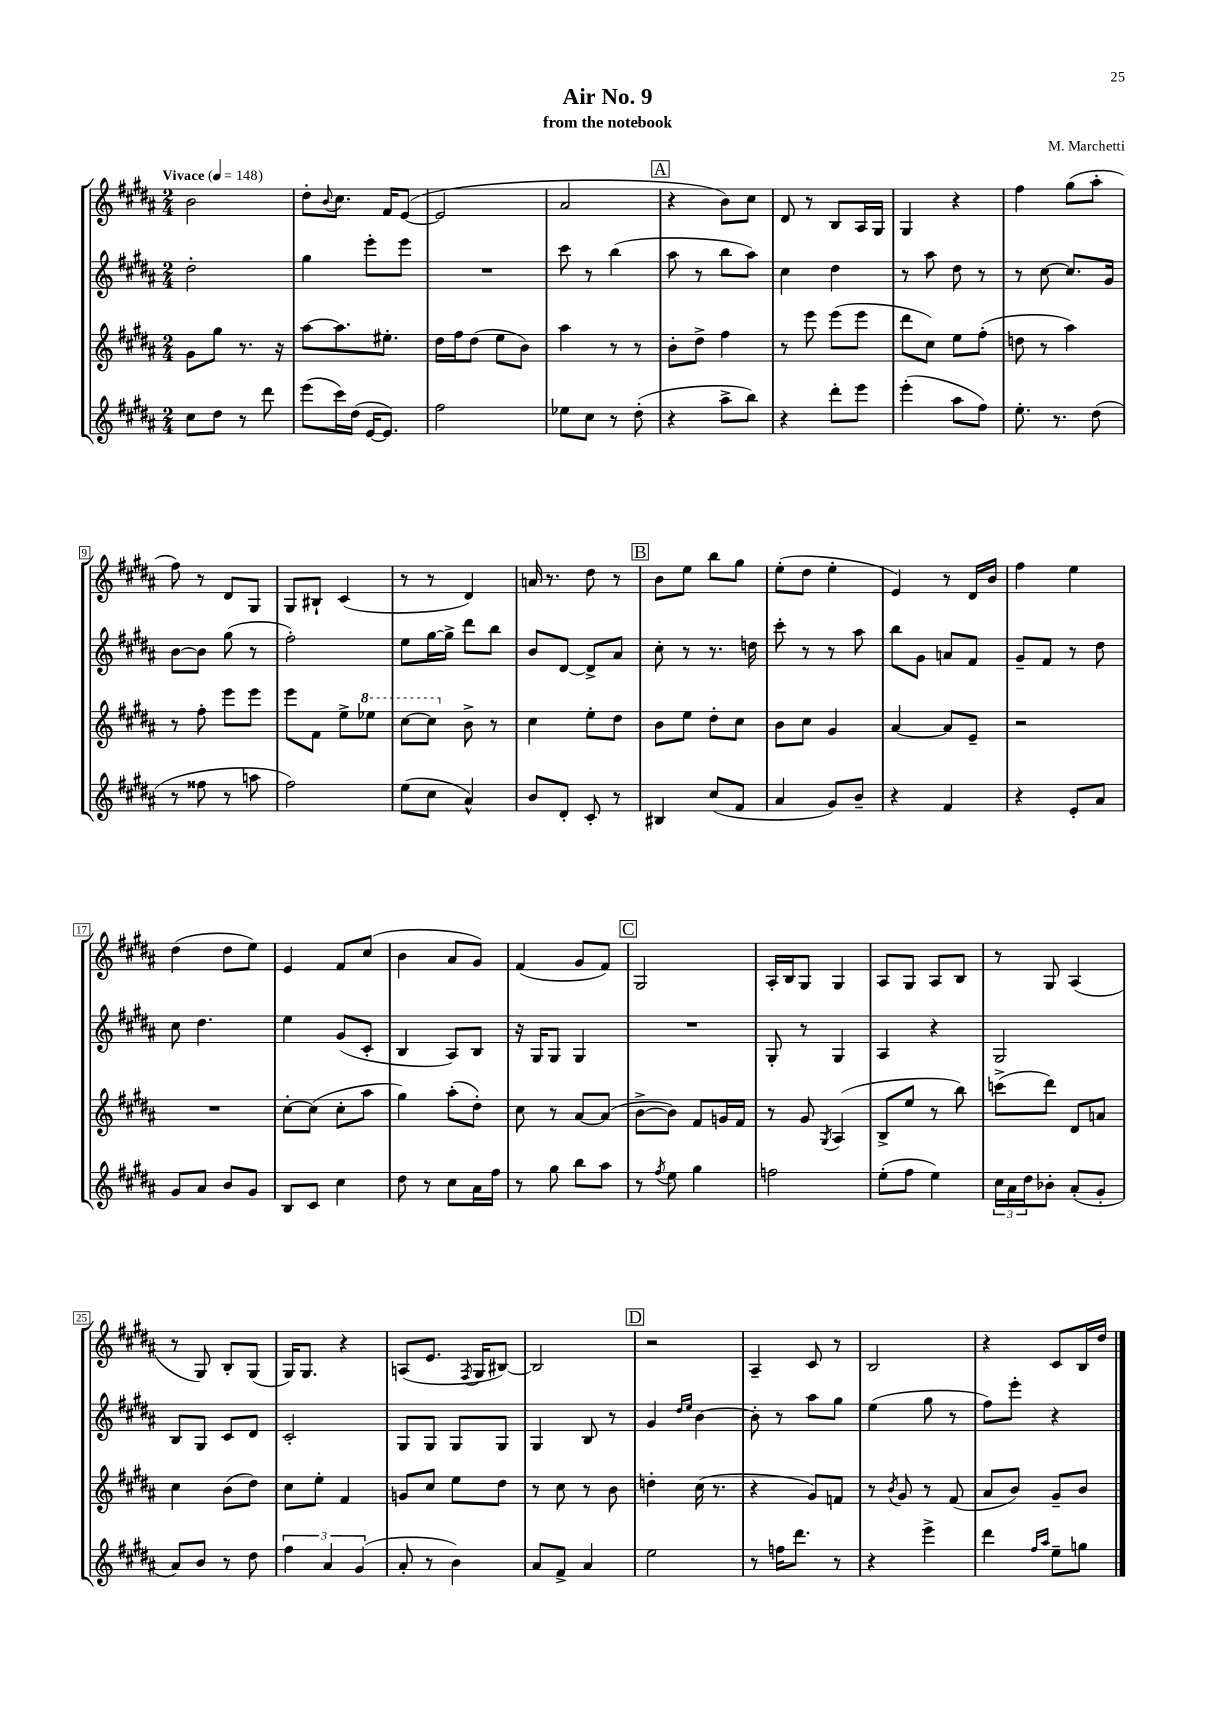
\header { title = "Air No. 9" composer = "M. Marchetti" subtitle = "from the notebook" }
<<
\new StaffGroup <<
\new Staff = "s0" {
    \clef treble \key b \major \numericTimeSignature \time 2/4 \tempo "Vivace" 4 = 148
    b'2 |
    dis''8-. \appoggiatura { b'8 } cis''8. fis'16 e'8~( |
    e'2 |
    ais'2 |
    \mark \markup { \box "A" } r4 b'8) cis''8 |
    dis'8 r8 b8 ais16 gis16 |
    gis4 r4 |
    fis''4 gis''8( ais''8-. |
    fis''8) r8 dis'8 gis8 |
    gis8 bis8-! cis'4( |
    r8 r8 dis'4) |
    a'16 r8. dis''8 r8 |
    \mark \markup { \box "B" } b'8 e''8 b''8 gis''8 |
    e''8-.( dis''8 e''4-. |
    e'4) r8 dis'16 b'16 |
    fis''4 e''4 |
    dis''4( dis''8 e''8) |
    e'4 fis'8 cis''8( |
    b'4 ais'8 gis'8) |
    fis'4( gis'8 fis'8) |
    \mark \markup { \box "C" } gis2 |
    ais16-. b16 gis8 gis4 |
    ais8 gis8 ais8 b8 |
    r8 gis8 ais4( |
    r8 gis8) b8-. gis8( |
    gis16) gis8. r4 |
    a8( e'8. \acciaccatura { fis8 } gis16 bis8~) |
    bis2 |
    \mark \markup { \box "D" } r2 |
    ais4-- cis'8 r8 |
    b2 |
    r4 cis'8 b16 dis''16 \bar "|." |
}
\new Staff = "s1" {
    \clef treble \key b \major \numericTimeSignature \time 2/4
    dis''2-. |
    gis''4 e'''8-. e'''8 |
    R2 |
    cis'''8 r8 b''4( |
    \mark \markup { \box "A" } ais''8 r8 b''8 ais''8) |
    cis''4 dis''4 |
    r8 ais''8 dis''8 r8 |
    r8 cis''8~ cis''8. gis'16 |
    b'8~ b'8 gis''8( r8 |
    fis''2-.) |
    e''8 gis''16~ gis''16-> dis'''8 b''8 |
    b'8 dis'8~ dis'8-> ais'8 |
    \mark \markup { \box "B" } cis''8-. r8 r8. d''16 |
    cis'''8-. r8 r8 ais''8 |
    b''8 gis'8 a'8 fis'8 |
    gis'8-- fis'8 r8 dis''8 |
    cis''8 dis''4. |
    e''4 gis'8( cis'8-. |
    b4 ais8) b8 |
    r16 gis16 gis8 gis4 |
    \mark \markup { \box "C" } R2 |
    gis8-. r8 gis4 |
    ais4 r4 |
    gis2 |
    b8 gis8 cis'8 dis'8 |
    cis'2-. |
    gis8 gis8 gis8 gis8 |
    gis4 b8 r8 |
    \mark \markup { \box "D" } gis'4 \grace { dis''16 e''16 } b'4~ |
    b'8-. r8 ais''8 gis''8 |
    e''4( gis''8 r8 |
    fis''8) e'''8-. r4 \bar "|." |
}
\new Staff = "s2" {
    \clef treble \key b \major \numericTimeSignature \time 2/4
    gis'8 gis''8 r8. r16 |
    ais''8~ ais''8. eis''8.-. |
    dis''16 fis''16 dis''8( e''8 b'8) |
    ais''4 r8 r8 |
    \mark \markup { \box "A" } b'8-. dis''8-> fis''4 |
    r8 e'''8 e'''8( e'''8 |
    dis'''8 cis''8) e''8 fis''8-.( |
    d''8 r8 ais''4) |
    r8 fis''8-. e'''8 e'''8 |
    e'''8 fis'8 e''8-> \ottava #1 ees'''8 |
    cis'''8~ cis'''8 \ottava #0 b'8-> r8 |
    cis''4 e''8-. dis''8 |
    \mark \markup { \box "B" } b'8 e''8 dis''8-. cis''8 |
    b'8 cis''8 gis'4 |
    ais'4~ ais'8 e'8-- |
    r2 |
    R2 |
    cis''8~-. cis''8( cis''8-. ais''8 |
    gis''4) ais''8-.( dis''8-.) |
    cis''8 r8 ais'8~ ais'8( |
    \mark \markup { \box "C" } b'8~-> b'8) fis'8 g'16 fis'16 |
    r8 gis'8 \acciaccatura { gis8 } ais4( |
    b8-> e''8 r8 b''8) |
    c'''8->( dis'''8) dis'8 a'8 |
    cis''4 b'8( dis''8) |
    cis''8 e''8-. fis'4 |
    g'8 cis''8 e''8 dis''8 |
    r8 cis''8 r8 b'8 |
    \mark \markup { \box "D" } d''4-. cis''16( r8. |
    r4 gis'8) f'8 |
    r8 \acciaccatura { b'8 } gis'8 r8 fis'8( |
    ais'8 b'8) gis'8-- b'8 \bar "|." |
}
\new Staff = "s3" {
    \clef treble \key b \major \numericTimeSignature \time 2/4
    cis''8 dis''8 r8 dis'''8 |
    e'''8( cis'''16) dis''16( e'16~ e'8.) |
    fis''2 |
    ees''8 cis''8 r8 dis''8-.( |
    \mark \markup { \box "A" } r4 ais''8-> b''8) |
    r4 dis'''8-. e'''8 |
    e'''4-.( ais''8 fis''8) |
    e''8.-. r8. dis''8( |
    r8 fisis''8 r8 a''8 |
    fis''2) |
    e''8( cis''8 ais'4-^) |
    b'8 dis'8-. cis'8-. r8 |
    \mark \markup { \box "B" } bis4 cis''8( fis'8 |
    ais'4 gis'8) b'8-- |
    r4 fis'4 |
    r4 e'8-. ais'8 |
    gis'8 ais'8 b'8 gis'8 |
    b8 cis'8 cis''4 |
    dis''8 r8 cis''8 ais'16 fis''16 |
    r8 gis''8 b''8 ais''8 |
    \mark \markup { \box "C" } r8 \acciaccatura { fis''8 } e''8 gis''4 |
    f''2 |
    e''8-.( fis''8 e''4) |
    \tuplet 3/2 { cis''16 ais'16 dis''16 } bes'8-. ais'8-.( gis'8-. |
    ais'8) b'8 r8 dis''8 |
    \tuplet 3/2 { fis''4 ais'4 gis'4( } |
    ais'8-. r8 b'4) |
    ais'8 fis'8-> ais'4 |
    \mark \markup { \box "D" } e''2 |
    r8 f''16 dis'''8. r8 |
    r4 e'''4-> |
    dis'''4 \grace { fis''16 ais''16 } e''8-- g''8 \bar "|." |
}
>>
>>
\layout { \context { \Score \override BarNumber.stencil = #(make-stencil-boxer 0.1 0.3 ly:text-interface::print) } }
